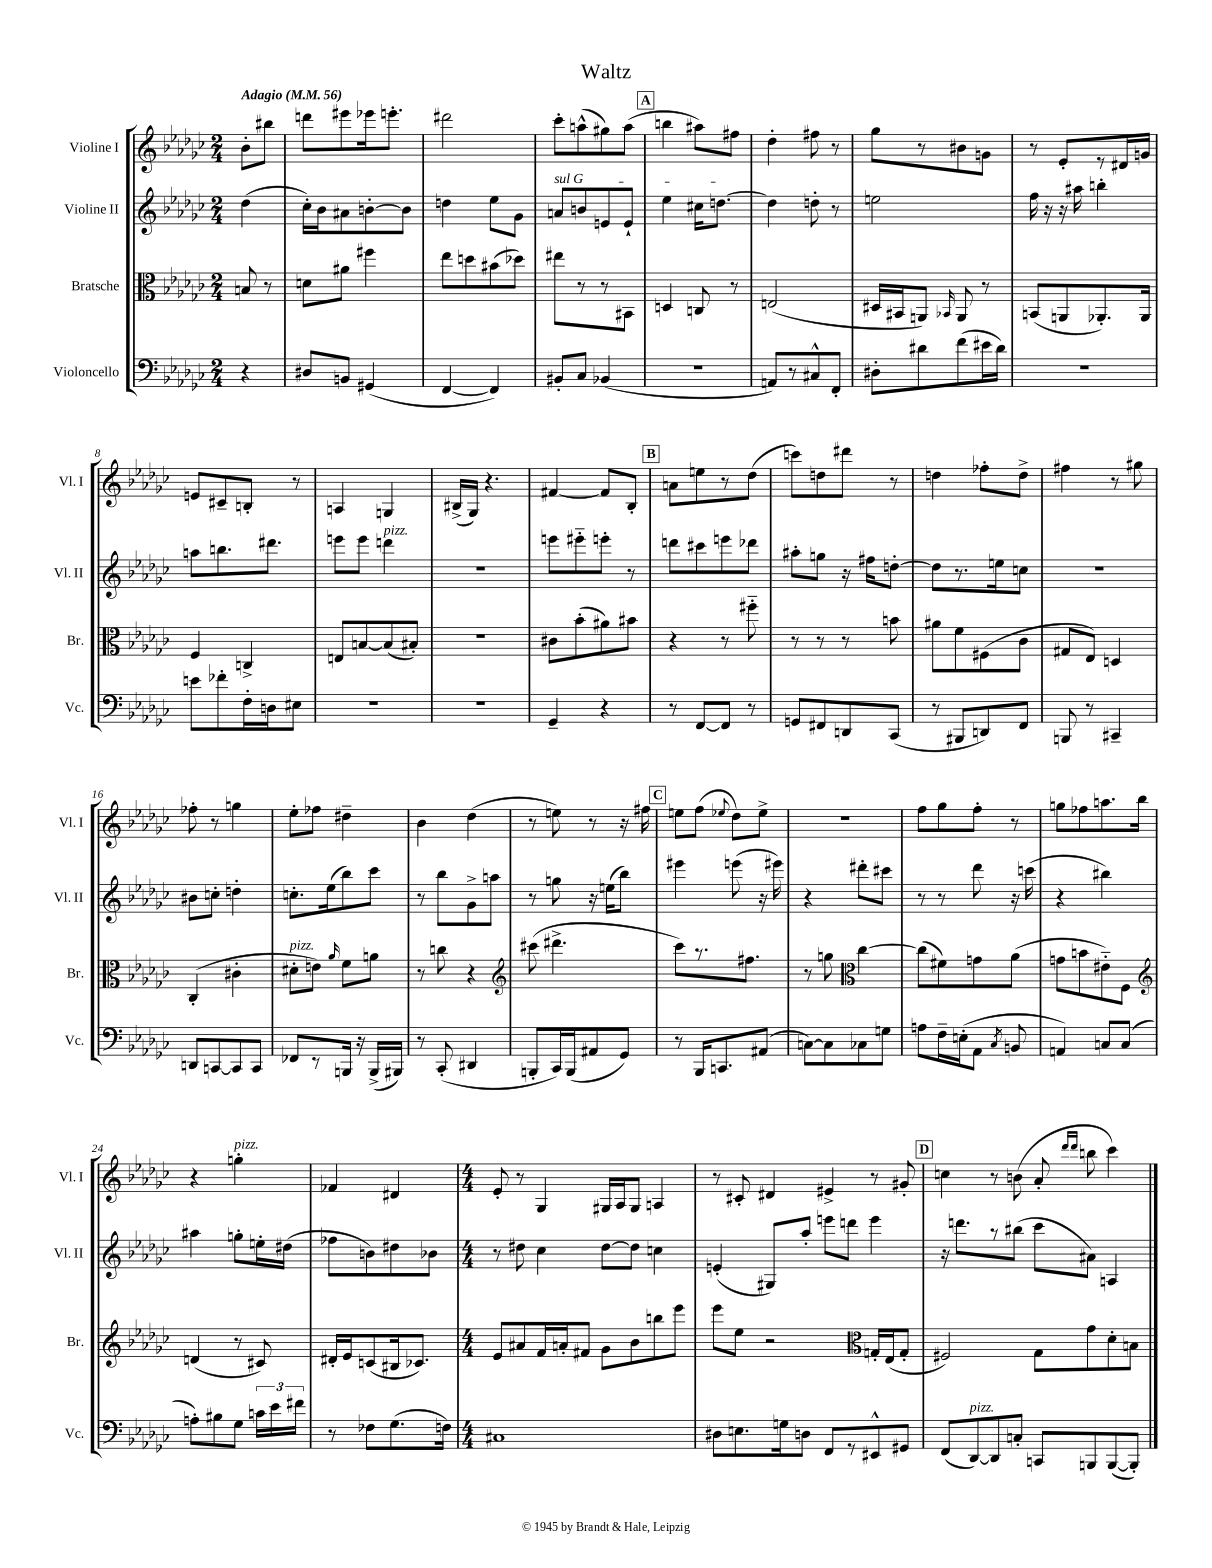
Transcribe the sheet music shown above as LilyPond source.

\header { title = "Waltz" }
<<
\new StaffGroup <<
\new Staff = "s0" \with { instrumentName = "Violine I" shortInstrumentName = "Vl. I" } {
    \clef treble \key ges \major \numericTimeSignature \time 2/4 \partial 4 \tempo "Adagio" 4 = 56
    \autoBeamOff bes'8[-. bis''8] |
    d'''8[ eis'''8 ees'''16 e'''8.]-. |
    dis'''2 |
    ces'''8[-. a''8-^( gis''8) a''8]( |
    \mark \markup { \box "A" } b''4 ais''8[) fis''8] |
    des''4-. fis''8 r8 |
    ges''8[ r8 bis'8 g'8] |
    r8 ees'8[-. r8 dis'16 g'16] |
    e'8[ cis'8-- b8]-. r8 |
    a4 g4 |
    bis16[->( ges16]) r4. |
    fis'4~ fis'8[ bes8]-. |
    \mark \markup { \box "B" } a'8[ e''8 r8 des''8]( |
    c'''8[) d''8 dis'''8] r8 |
    d''4 fes''8[-. d''8]-> |
    fis''4 r8 gis''8 |
    fes''8-. r8 g''4 |
    ees''8[-. fes''8] dis''4-- |
    bes'4 des''4( |
    r8 e''8) r8 r16 fis''16 |
    \mark \markup { \box "C" } e''8[ f''8]( \appoggiatura { ees''8 } des''8[) ees''8]-> |
    R2 |
    f''8[ ges''8 f''8]-. r8 |
    g''8[ fes''8 a''8. bes''16] |
    r4 g''4-.^\markup { \italic "pizz." } |
    fes'4 dis'4 |
    \numericTimeSignature \time 4/4 ees'8-. r8 ges4 gis16[ aes16 gis8] a4 |
    r8 cis'8-. dis'4 eis'4-> r8 gis'8-. |
    \mark \markup { \box "D" } c''4 r8 b'8( aes'8-. \grace { des'''16[ des'''16] } b''8 ces'''4) \bar "|." |
}
\new Staff = "s1" \with { instrumentName = "Violine II" shortInstrumentName = "Vl. II" } {
    \clef treble \key ges \major \numericTimeSignature \time 2/4 \partial 4
    \autoBeamOff des''4( |
    ces''16[-.) bes'16 ais'8 b'8~-. b'8] |
    d''4 ees''8[ ges'8] |
    \once \override TextSpanner.bound-details.left.text = \markup { \italic "sul G" } a'8[\startTextSpan b'8 e'8 e'8]-! |
    \mark \markup { \box "A" } ees''4 cis''16[ d''8.]~\stopTextSpan |
    d''4 d''8-. r8 |
    e''2 |
    f''16 r16 r16 ais''16 b''4-. |
    a''8[ b''8. dis'''8.] |
    e'''8[ e'''8] d'''4^\markup { \italic "pizz." } |
    R2 |
    e'''8[ eis'''8-_ e'''8]-. r8 |
    \mark \markup { \box "B" } d'''8[ cis'''8 e'''8 des'''8] |
    ais''8[-. g''8] r16 fis''16[ d''8]~-. |
    d''8[ r8. e''16 c''8] |
    R2 |
    bis'8[ c''8]-. d''4-. |
    c''8.[-. ees''16( bes''8) ces'''8] |
    r8 bes''8[ ges'8-> a''8] |
    r8 g''8 r16 e''16[( bes''8]) |
    \mark \markup { \box "C" } eis'''4 e'''8( r16 eis'''16) |
    r4 dis'''8[-. cis'''8] |
    r8 r8 des'''8 r16 c'''16( |
    r4 bis''4) |
    ais''4 g''8[-. e''16-. dis''16]( |
    fes''8[ b'8) dis''8 bes'8] |
    \numericTimeSignature \time 4/4 r8 dis''8 ces''4 dis''8[~ dis''8] c''4 |
    e'4-.( gis8[) aes''8]-. e'''8[ d'''8] e'''4 |
    \mark \markup { \box "D" } r16 d'''8.[ r8 bis''8]( ces'''8[ ais'8]) a4 \bar "|." |
}
\new Staff = "s2" \with { instrumentName = "Bratsche" shortInstrumentName = "Br." } {
    \clef alto \key ges \major \numericTimeSignature \time 2/4 \partial 4
    \autoBeamOff b8 r8 |
    d'8[ ais'8] fis''4 |
    ees''8[ d''8 bis'8( des''8]) |
    eis''8[ r8 r8 bis,8] |
    \mark \markup { \box "A" } d4 c8 r8 |
    e2( |
    dis16[ bis,16 a,8]) \grace { bes,16 } a,8 r8 |
    b,8[( a,8 aes,8.-.) aes,16] |
    f4 c4-> |
    e8[ b8~ b8( bis8]-.) |
    R2 |
    cis'8[ bes'8-.( ais'8) bis'8] |
    \mark \markup { \box "B" } r4 r8 fis''8-_ |
    r8 r8 r8 b'8 |
    ais'8[ f'8 fis8( ces'8] |
    gis8[ ees8]) d4 |
    ces4-.( cis'4-. |
    dis'8[-.^\markup { \italic "pizz." } e'8]) \grace { aes'16 } f'8[ a'8] |
    r8 c''8 r4 |
    \clef treble cis'''8( dis'''4.-> |
    \mark \markup { \box "C" } ces'''8[) r8. fis''8.] |
    r8 g''8 \clef alto ces''4~ |
    ces''8[( fis'8) g'8 aes'8]( |
    g'8[ b'8 eis'8-_) f8] |
    \clef treble d'4( r8 cis'8) |
    dis'16[-. ees'16 c'8( bis16 ces'8.]) |
    \numericTimeSignature \time 4/4 ees'8[ ais'8 f'16 a'16-. fis'8] ges'8[ bes'8 b''8 ees'''8] |
    ees'''8[ ees''8] r2 \clef alto g16[-. ees16( g8]-. |
    \mark \markup { \box "D" } fis2) ges8[ ges'8 des'8-. b8] \bar "|." |
}
\new Staff = "s3" \with { instrumentName = "Violoncello" shortInstrumentName = "Vc." } {
    \clef bass \key ges \major \numericTimeSignature \time 2/4 \partial 4
    \autoBeamOff r4 |
    dis8[ b,8] gis,4( |
    f,4~ f,4) |
    bis,8[-. ces8] bes,4( |
    \mark \markup { \box "A" } R2 |
    a,8[) r8 cis8-^ f,8]-. |
    dis8[-. dis'8 f'8( eis'16 dis'16]) |
    R2 |
    e'8[ fes'8-. f16-. d16 eis8] |
    R2 |
    R2 |
    ges,4-- r4 |
    \mark \markup { \box "B" } r8 f,8[~ f,8] r8 |
    g,8[ fis,8 d,8 ces,8]( |
    r8 bis,,8[ d,8) f,8] |
    b,,8 r8 cis,4-- |
    d,8[ c,8~ c,8 c,8] |
    fes,8[ r8 b,,16] r16 b,,16[->( bis,,16]) |
    r8 ces,8-.( dis,4 |
    b,,8[-. ces,16) b,,16( ais,8 ges,8]) |
    \mark \markup { \box "C" } r8 bes,,16[ c,8. ais,8]( |
    c8[~) c8 ces8 g8] |
    a8[ f16-- e16-.( aes,8] \acciaccatura { ces8 } b,8 |
    a,4) c8[ c8]( |
    a8[-.) bis8 ges8] \tuplet 3/2 { c'16[ ees'16 fis'16] } |
    r8 fes8[ ges8.( f16]) |
    \numericTimeSignature \time 4/4 cis1 |
    dis8[ e8. g16 d8] f,8[ r8 eis,8-^ gis,8] |
    \mark \markup { \box "D" } f,8[( des,8~^\markup { \italic "pizz." }) des,8 c8]-. c,8[ b,,8 b,,8~( b,,8]-.) \bar "|." |
}
>>
>>
